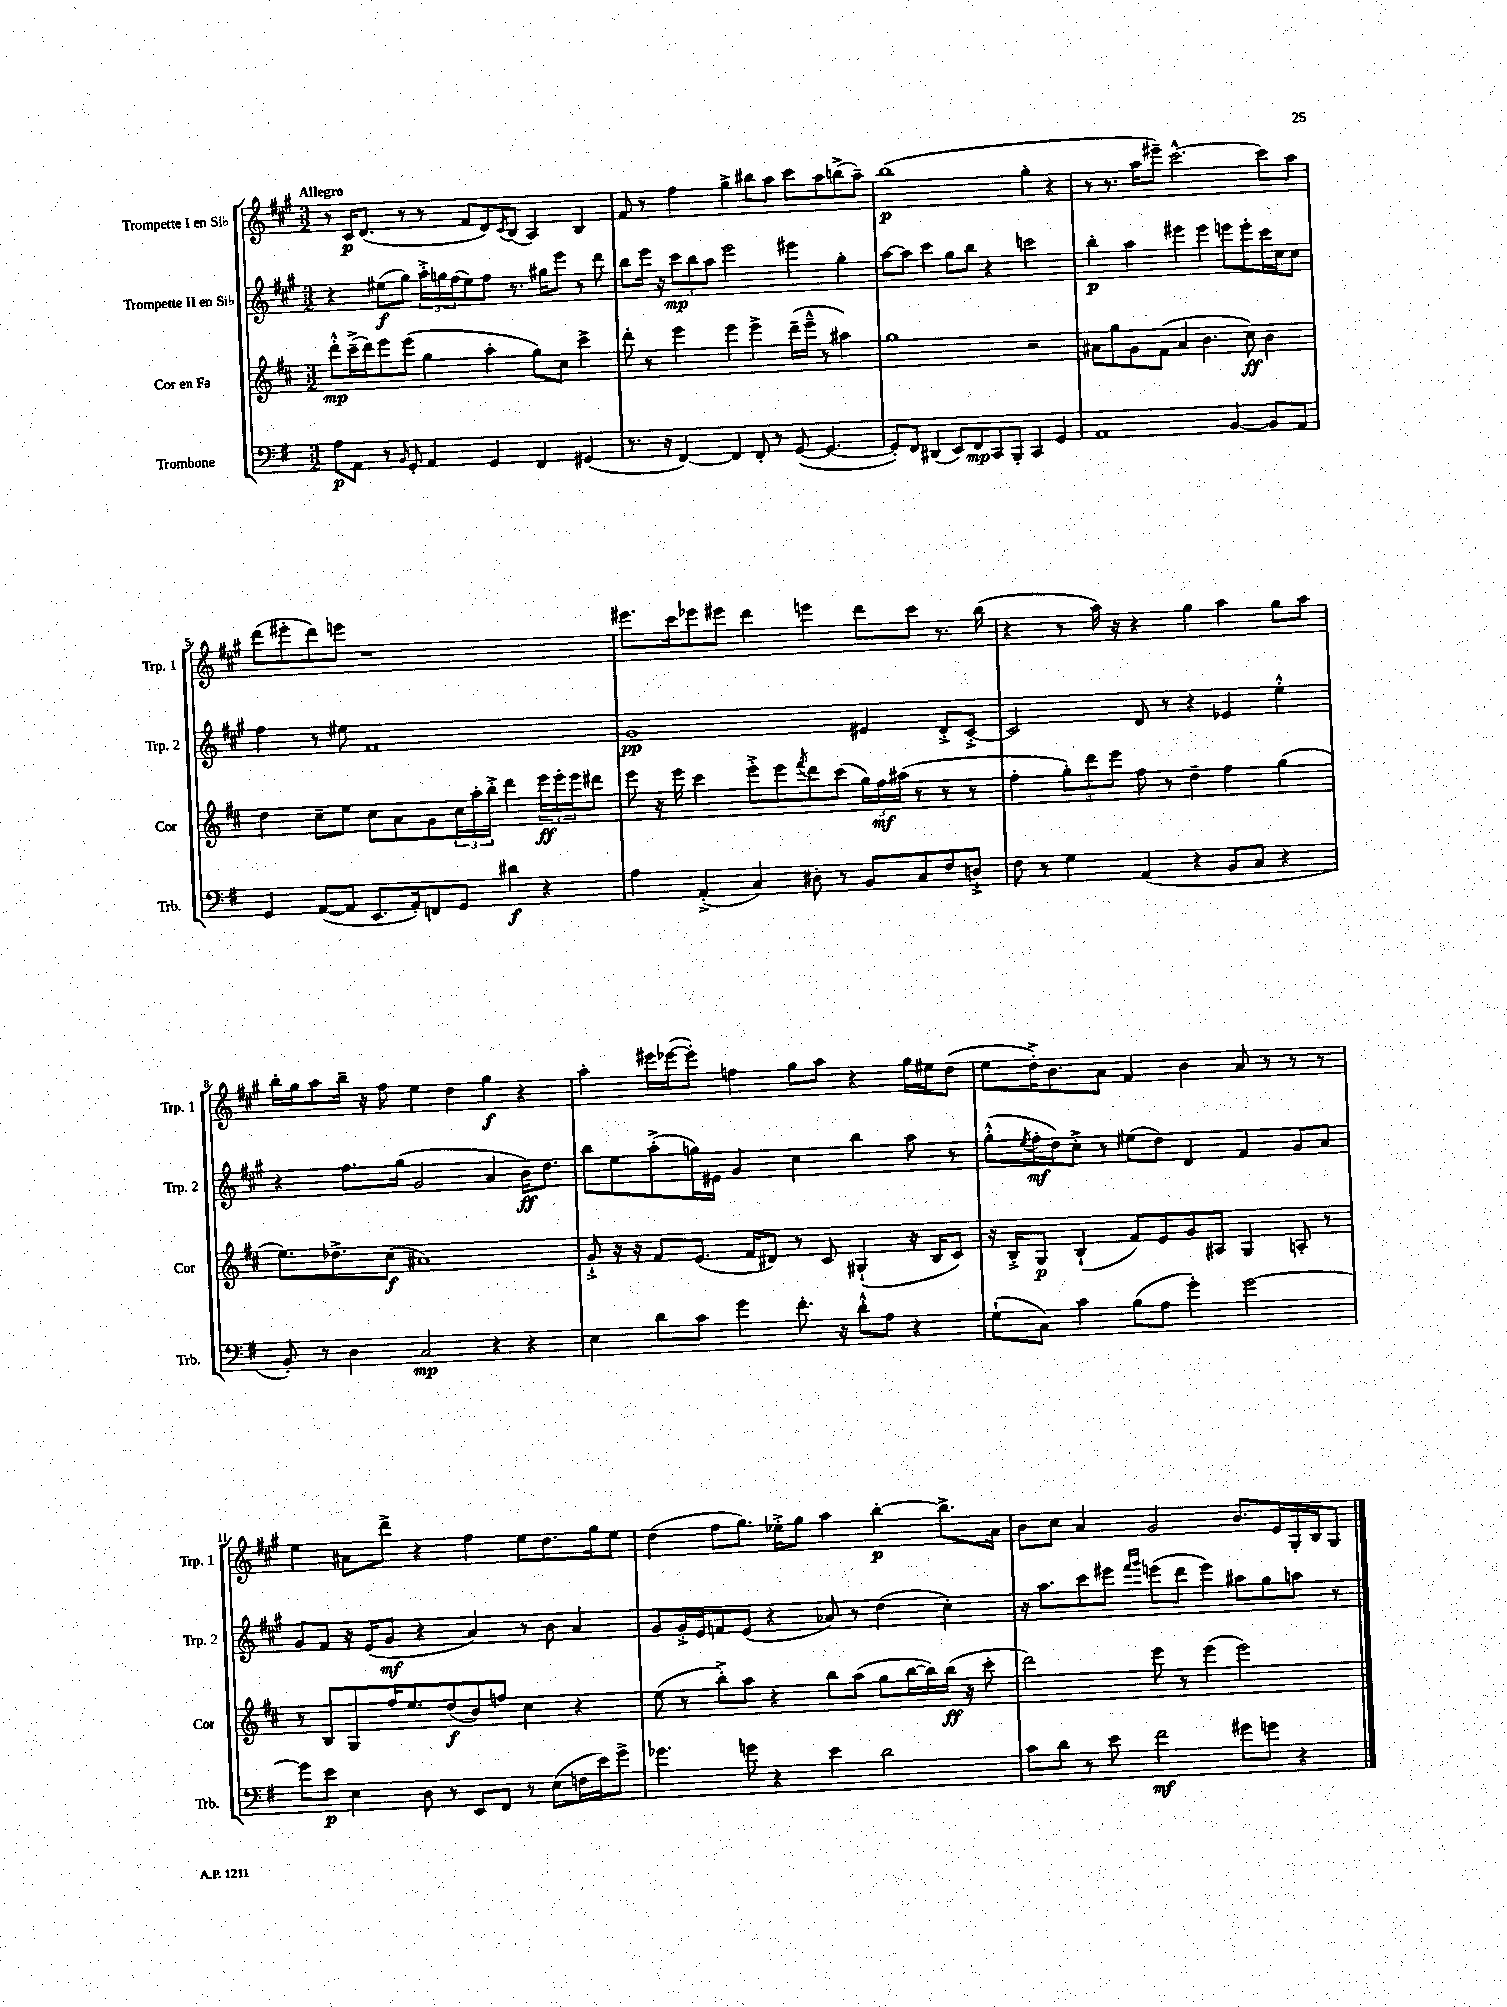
<<
\new StaffGroup <<
\new Staff = "s0" \with { instrumentName = "Trompette I en Sib" shortInstrumentName = "Trp. 1" } {
    \clef treble \key a \major \numericTimeSignature \time 3/2 \tempo "Allegro"
    r8 cis'16\p d'8.( r8 r8 fis'8 d'8) \acciaccatura { cis'8 } b8( a4) b4 |
    fis'8 r8 fis''4 gis''4-> bis''8 a''8 cis'''8 a''8 b''8->( a''8--) |
    b''1\p( gis''4-. r4 |
    r8 r8. a''16 eis'''8--) cis'''2.~-^ cis'''8 a''8 |
    d'''8( eis'''8-. d'''8) e'''8 r1 |
    eis'''8. cis'''16 ees'''8 eis'''8 d'''4 e'''4 d'''8 cis'''8 r8. b''16( |
    r4 r8 a''16) r16 r4 gis''4 a''4 gis''8 a''8 |
    b''16-. gis''16 a''8 b''16-- r16 fis''8 e''4 d''4 gis''4\f r4 |
    a''4-. eis'''16 ees'''16~( ees'''8-.) f''4 gis''8 a''8 r4 gis''16 eis''16 d''8( |
    e''8 d''16-.->) b'8. a'8 fis'4 b'4 a'8 r8 r8 r8 |
    e''4 ais'8 d'''8-> r4 fis''4 e''8 d''8. gis''16 e''8 |
    d''4( fis''8 gis''8.) ees''16-.-> gis''8 a''4 b''4~-.\p b''8.-> a'16 |
    b'8 cis''8 a'4 gis'2 b'8. e'16 gis16-. b16 gis8 \bar "|." |
}
\new Staff = "s1" \with { instrumentName = "Trompette II en Sib" shortInstrumentName = "Trp. 2" } {
    \clef treble \key a \major \numericTimeSignature \time 3/2
    r4 eis''8\f( gis''8) \tuplet 3/2 { a''16-.-> g''16 fis''16( } eis''8) fis''8 r8. gis''16 e'''8 r8 d'''8 |
    b''8 e'''16 r16 \tuplet 3/2 { cis'''8\mp b''8 a''8 } e'''2 eis'''4 gis''4-. |
    a''8~ a''8 cis'''4 gis''8 b''8 r4 c'''2 |
    b''4-.\p a''4 eis'''4 eis'''4 e'''8 e'''8-. cis'''16 cis''16 cis''8 |
    fis''4 r8 eis''8 fis'1 |
    gis'1\pp eis'4 d'8-.-> cis'8~-.-> |
    cis'2 d'8 r8 r4 ees'4 e''4-.-^ |
    r4 fis''8. gis''16( gis'2 a'4 b'16\ff) d''8. |
    b''8 e''8 a''8-.->( g''16) eis'16 gis'4 cis''4 b''4 a''8 r8 |
    gis''8-.-^( \acciaccatura { e''8 } fis''16-.\mf d''16) cis''8-.-> r8 eis''8( d''8) d'4 fis'4 gis'8 a'8 |
    gis'8 fis'8 r16 e'16( gis'8\mf r4 a'4) r8 b'8 a'4 |
    gis'8 gis'16-.-> e'16 f'8 e'8( r4 aes'8) r8 d''4( cis''4-.) |
    r16 a''8. cis'''8 eis'''8 \grace { fis'''16 gis'''16 } e'''8( d'''8 e'''4) ais''8 gis''8 a''8 r8 \bar "|." |
}
\new Staff = "s2" \with { instrumentName = "Cor en Fa" shortInstrumentName = "Cor" } {
    \clef treble \key d \major \numericTimeSignature \time 3/2
    d'''8-.-^\mp cis'''16--->( d'''16) e'''8 e'''8( g''4 a''4-. g''8) cis''8 cis'''4-> |
    d'''8-. r8 e'''4 e'''4 e'''4-> d'''16--( e'''16---^ r8 ais''4) |
    g''1 r2 |
    ais'8 g''8 g'8 fis'8( ais'4 b'4. cis''8\ff) b'4 |
    d''4 cis''8-- e''8 cis''8 a'8 g'8 \tuplet 3/2 { cis''16 a''16-. b''16-.-> } d'''4 \tuplet 3/2 { e'''16\ff e'''16-. e'''16 } dis'''8 |
    e'''8 r16 e'''16 cis'''4 e'''8-.-> e'''8 \acciaccatura { fis'''8 } d'''8 cis'''8( \tuplet 3/2 { g''16) fis''16\mf ais''16( } r8 r8 r8 |
    fis''4-. \tuplet 3/2 { g''8-.) d'''8 e'''8 } fis''8 r8 d''4-- fis''4 g''4( |
    e''8.) des''8.-> cis''8\f( ais'1) |
    g'8-!-> r16 r16 fis'8 e'8.( fis'16 dis'8) r8 cis'8 gis4-!( r16 b16 cis'8) |
    r16 b16-.-> g8\p b4-!( fis'8) e'8 g'8 ais8 g4 a8-. r8 |
    r8 b8 g8 fis''16 e''8. d''8\f( b'8) f''8 cis''4 r4 |
    e''8( r8 b''8-.->) a''8 r4 b''8 a''8( g''8 b''16~ b''16) b''16\ff( r16 cis'''8-. |
    d'''2) e'''8 r8 e'''4( e'''2) \bar "|." |
}
\new Staff = "s3" \with { instrumentName = "Trombone" shortInstrumentName = "Trb." } {
    \clef bass \key g \major \numericTimeSignature \time 3/2
    a8\p a,8 r8 \grace { b,16 } g,8-. a,4 g,4 fis,4 gis,4( |
    r8. r16 fis,4~) fis,4 fis,8-. r8 g,8~( g,4.~ |
    g,8-.) fis,8 dis,4( e,8) fis,8\mp c,8 b,,8-. c,4 g,4 |
    a,1 b,4~ b,8 a,8 |
    g,4 a,8~( a,8 e,8. a,16-.) f,8 g,8 dis'4\f r4 |
    a4 a,4-.->( c4) dis8-. r8 b,8 c8 fis8 d8-!-> |
    fis8 r8 g4 a,4( r4 b,8 c8 r4 |
    b,8-.) r8 d4 c2\mp r4 r4 |
    e4 d'8 c'8 g'4 fis'8.-. r16 d'8-.-^ a8 r4 |
    g8-!( c8) c'4 b8( a8 g'4-.) g'2~ |
    g'8 e'8\p e4 d8 r8 e,8 fis,8 r8 e8( f16 e'16) g'8-> |
    ges'4. g'8 r4 e'4 d'2 |
    c'8 d'8 r8 e'8 fis'2\mf gis'8 g'8 r4 \bar "|." |
}
>>
>>
